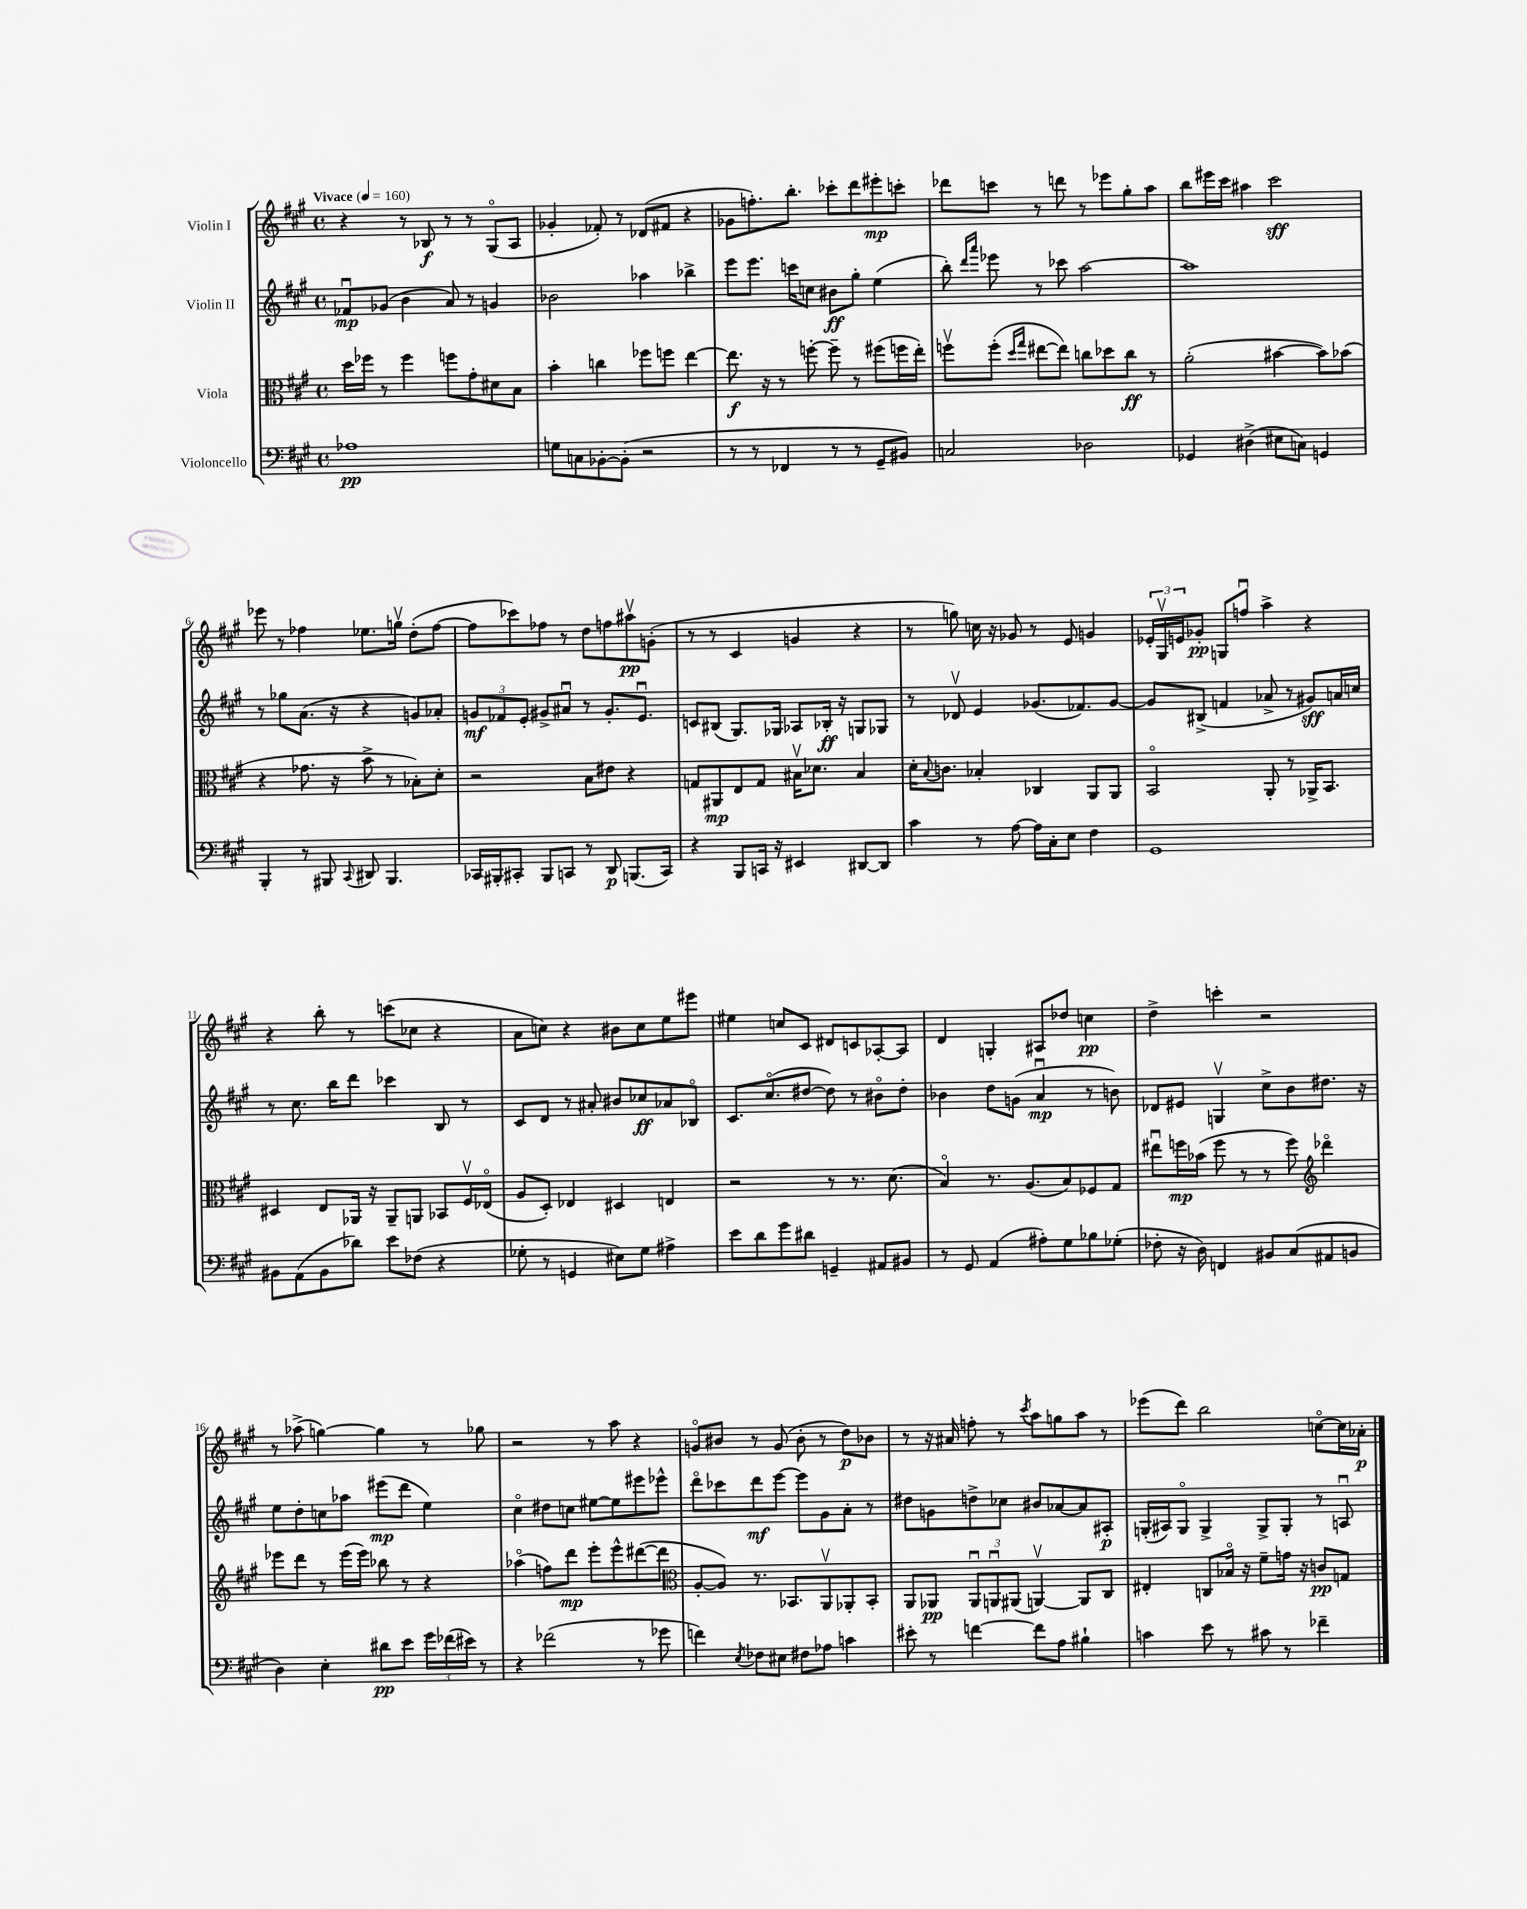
<<
\new StaffGroup <<
\new Staff = "s0" \with { instrumentName = "Violin I" } {
    \clef treble \key a \major \defaultTimeSignature \time 4/4 \tempo "Vivace" 4 = 160
    r4 r8 bes8\f r8 r8 gis8\flageolet( a8 |
    ges'4-. fes'8-.) r8 des'8( fis'8 r4 |
    ges'8 f''8.-.) b''8.-. ces'''8-. d'''8 eis'''8-.\mp c'''8-. |
    des'''8 c'''8 r8 d'''8 r8 ees'''8 gis''8-. a''8 |
    b''8 eis'''16 cis'''16 ais''4 cis'''2\sff |
    ees'''8 r8 fes''4 ees''8. g''16\upbow d''8-.( fes''8~ |
    fes''8 ces'''8) fes''8 r8 d''8 f''8 ais''8\upbow\pp g'8-.( |
    r8 r8 cis'4 g'4 r4 |
    r8 g''8) c''16 r16 ges'8 r8 e'8 g'4 |
    \tuplet 3/2 { ees'16-. gis16\upbow e'16 } ges'8-.\pp g8 f''8\downbow a''4-> r4 |
    r4 b''8-. r8 c'''8( ces''8 r4 |
    a'8 c''8) r4 bis'8 c''8 e''8 eis'''8 |
    eis''4 c''8 cis'8 dis'8 c'8 aes8~-. aes8 |
    d'4 g4-. ais8 des''8 c''4\pp |
    d''4-> c'''4-. r2 |
    r8 aes''8->( g''4~) g''4 r8 ges''8 |
    r2 r8 a''8 r4 |
    g'8\flageolet bis'8 r8 g'8( bis'8-. r8 d''8\p) bes'8 |
    r8 r16 ais'16 f''8-. r8 \acciaccatura { cis'''8 } a''8 g''8 a''8 r8 |
    ees'''8( d'''8) b''2 c''8~\flageolet c''16 aes'16-.\p \bar "|." |
}
\new Staff = "s1" \with { instrumentName = "Violin II" } {
    \clef treble \key a \major \defaultTimeSignature \time 4/4
    fes'8\downbow\mp ges'8( b'4 a'8) r8 g'4 |
    bes'2 aes''4 bes''4-> |
    e'''8 e'''8. c'''16 c''8 bis'8\ff gis''8-. e''4( |
    b''8-.) \grace { d'''16 a'''16 } ees'''8 r8 ces'''8 a''2~ |
    a''1 |
    r8 ges''8 a'8.( r16 r4 g'8) aes'8-. |
    \tuplet 3/2 { g'8\mf fes'8 e'8-. } gis'8-> ais'8\downbow r8 gis'8.-. e'8.\downbow |
    c'8 bis8( gis8.) ges16 aes8 bes16-.\ff r16 g8 ges8 |
    r8 des'8\upbow e'4 ges'8.( fes'8.) ges'8~ |
    ges'8 bis8->( f'4 aes'8-> r8 gis'8\sff) a'16 c''16 |
    r8 cis''8. b''16 d'''8 ces'''4 b8 r8 |
    cis'8 d'8 r8 ais'8-. bis'8 ces''8\ff aes'8 bes8\flageolet |
    cis'8. cis''8.\flageolet( dis''8~ dis''8) r8 bis'8\flageolet dis''8-. |
    bes'4 d''8 g'8( a'4\downbow\mp r8 b'8) |
    des'8 eis'8 g4\upbow cis''8-> b'8 dis''8. r16 |
    e''8 d''8-. c''8 aes''8 eis'''8\mp( d'''8 e''4) |
    cis''4\flageolet dis''8 c''8 eis''8~ eis''8 eis'''8 ees'''8-^ |
    d'''8\flageolet ces'''8 d'''8\mf e'''8~ e'''8 gis'8 a'8-. r8 |
    dis''8 g'8 d''8-> ces''8 bis'8 aes'8~ aes'8 ais8-.\p |
    g16-.( ais16) g8\flageolet g4-> g8-> g8-. r8 a8\downbow \bar "|." |
}
\new Staff = "s2" \with { instrumentName = "Viola" } {
    \clef alto \key a \major \defaultTimeSignature \time 4/4
    d''16 fes''16 r8 fes''4 f''8 gis'8-. dis'8 b8 |
    b'4-. c''4 fes''8 f''8 e''4~ |
    e''8.\f r16 r8 f''8~-. f''8-- r8 fis''8( f''16 e''16-.) |
    f''8\upbow f''8-.( \grace { d''16 gis''16 } eis''8~ eis''8) c''8 des''8 c''8\ff r8 |
    a'2-.( bis'4~ bis'8) bes'8( |
    r4 ges'8. r16 b'8-> r8 bes8-.) d'8-. |
    r2 b8 eis'8 r4 |
    g8 ais,8\mp e8 g8 bis16\upbow des'8. bis4 |
    d'16-. \appoggiatura { b8 } c'8. bes4-. ces4 a,8 a,8 |
    b,2\flageolet a,8-. r8 aes,16-> b,8. |
    dis4 e8 aes,16 r16 aes,8-- a,8 bes,8 fis16\upbow ees16\flageolet( |
    a8 d8-.) ees4 dis4 e4 |
    r2 r8 r8. d'8.( |
    b4\flageolet) r8. a8.( b8) fes8 gis8 |
    eis''8\downbow f''16\mp bes'16( f''8 r8 r8 f''8) \clef treble des'''4\flageolet |
    ees'''8 d'''8 r8 ees'''16( ees'''16) bes''8 r8 r4 |
    aes''4\flageolet( f''8) d'''8\mp e'''8-. e'''8-^ dis'''8~( dis'''8 |
    \clef alto a8~-. a8) r8. bes,8. a,8\upbow aes,8-. bes,8-. |
    a,8 aes,8\pp \tuplet 3/2 { aes,8\downbow a,8\downbow ais,8( } a,4~\upbow) a,8 cis8 |
    eis4-. c8 bes16\flageolet r16 fis'8-- g'16 r16 c'8\pp g8 \bar "|." |
}
\new Staff = "s3" \with { instrumentName = "Violoncello" } {
    \clef bass \key a \major \defaultTimeSignature \time 4/4
    aes1\pp |
    g8 c8 bes,8~-. bes,8-.( r2 |
    r8 r8 fes,4 r8 r8 gis,8-- bis,8) |
    c2 des2 |
    ges,4 dis4->( eis8 c8) g,4 |
    b,,4-. r8 bis,,8 \appoggiatura { cis,8 } dis,8 bis,,4. |
    ces,16 bis,,16-. cis,8-. bis,,8 c,8 r8 d,8\p b,,8.( c,16) |
    r4 b,,8 c,16 r16 eis,4 dis,8~ dis,8 |
    cis'4 r8 a8~ a16 cis16-. e8 fis4 |
    gis,1 |
    bis,8 a,8( bis,8 des'8) e'8 fes8( r4 |
    ges8-. r8 g,4 eis8) ges8 ais4-> |
    e'8 d'8 gis'8 dis'8 g,4-- ais,8 bis,8 |
    r8 gis,8 a,4( ais8-.) gis8 bes8 ges8-.( |
    fes8-. r16 d16) f,4 bis,8 cis8( ais,8 b,8 |
    d4) e4-. dis'8\pp e'8 \tuplet 3/2 { gis'16 fes'16( eis'16) } r8 |
    r4 fes'2( r8 ges'8 |
    f'4) \acciaccatura { e8 } fes8 eis8 fis8 aes8 c'4 |
    eis'8-. r8 f'4~ f'8 a8 bis4-! |
    c'4 e'8 r8 cis'8 r8 fes'4-- \bar "|." |
}
>>
>>
